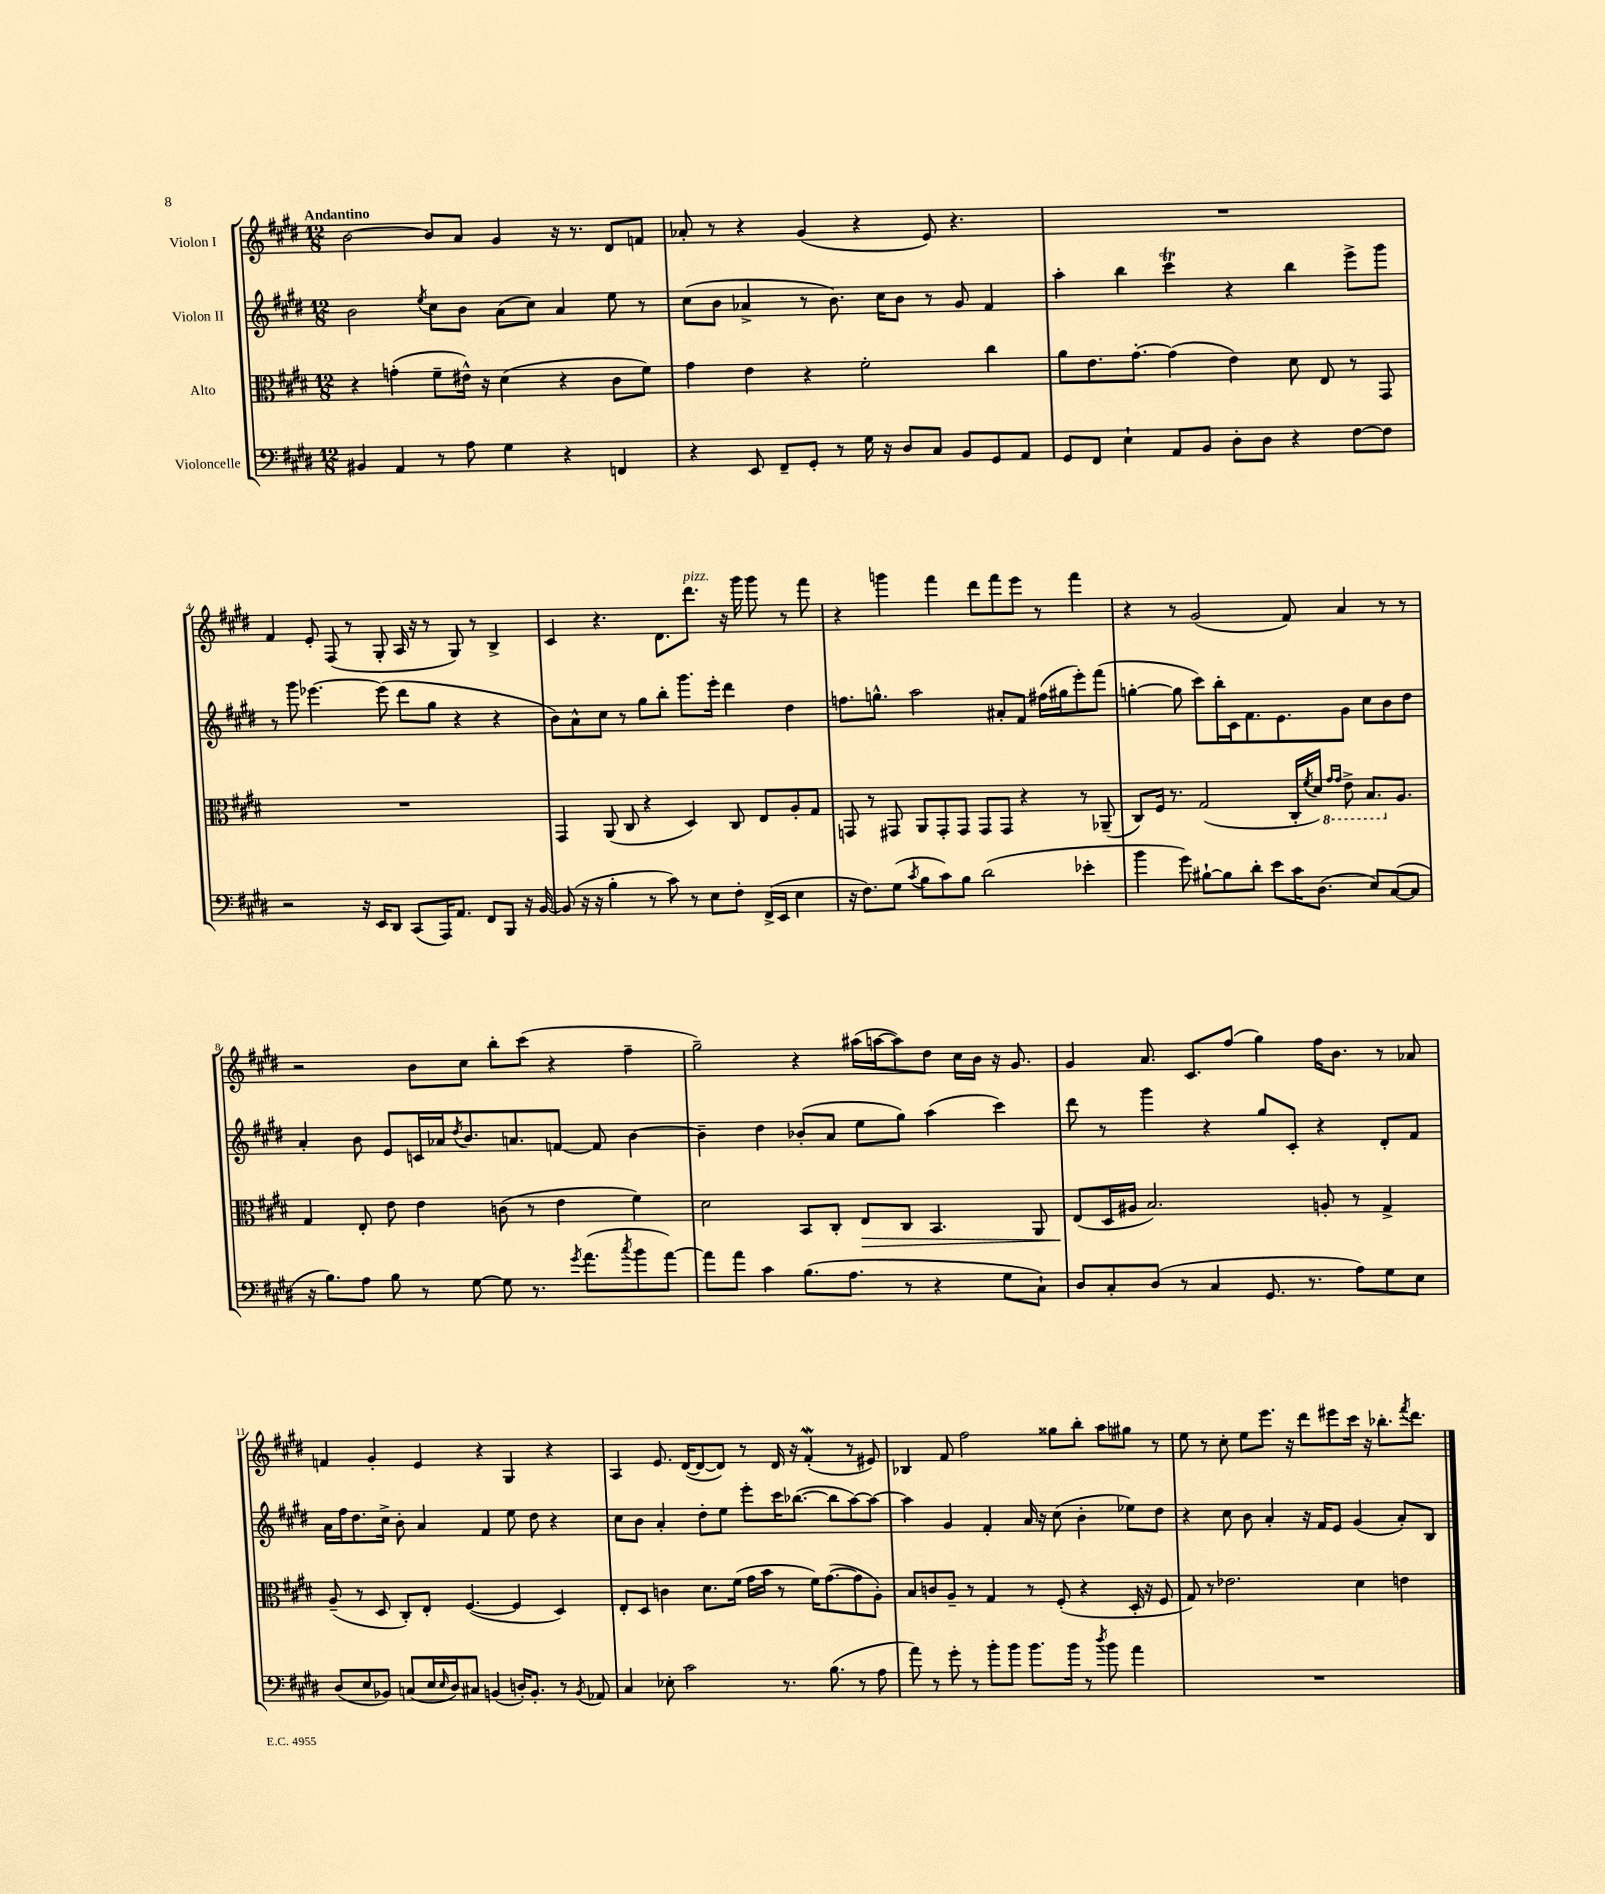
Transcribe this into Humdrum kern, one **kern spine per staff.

**kern	**kern	**kern	**kern
*staff4	*staff3	*staff2	*staff1
*clefF4	*clefC3	*clefG2	*clefG2
*k[f#c#g#d#]	*k[f#c#g#d#]	*k[f#c#g#d#]	*k[f#c#g#d#]
*M12/8	*M12/8	*M12/8	*M12/8
4BB#	4r	2b	[2b
4AA	(4g'	.	.
.	.	8qee	.
8r	8f#~	8cc#	8b]
8A	16e#^^)	8b	8a
.	16r	.	.
4G#	(4d#	(8a	4g#
.	.	8cc#)	.
4r	4r	4a	16r
.	.	.	8.r
4FF	8c#	8ee	8d#
.	8f#)	8r	8f
=	=	=	=
4r	4g#	(8cc#	8a-'
.	.	8b	8r
8EE	4e	4a-^	4r
8FF#~	.	.	.
8GG#'	4r	8r	(4g#
8r	.	8.b)	.
16G#	2f#'	.	4r
16r	.	16cc#	.
8D#	.	8b	.
8C#	.	8r	8e)
8BB	.	8g#	4.r
8GG#	4cc#	4f#	.
8AA	.	.	.
=	=	=	=
8GG#	8a	4aa'	1.r
8FF#	8.e	.	.
4E`	.	4bb	.
.	[8.g#'	.	.
8AA	(4g#]	4ccc#	.
8BB	.	.	.
8D#'	4e)	4r	.
8D#	.	.	.
4r	8d#	4bb	.
.	8E	.	.
[8F#	8r	8eee^	.
8F#]	8GG#	8ggg#	.
=	=	=	=
2r	1.r	8r	4f#
.	.	8ggg#	.
.	.	[4.eee-	8e'
.	.	.	(8F#
16r	.	.	8r
16EE	.	.	.
8DD#	.	(8eee-]	8G#'
(8CC#	.	8ddd#	16A
.	.	.	16r
16AAA)	.	8gg#	8r
8.AA	.	.	.
.	.	4r	8G#)
8FF#	.	.	8r
8BBB	.	4r	4B^
16r	.	.	.
[16BB	.	.	.
=	=	=	=
(8BB]	4GG#	8b)	4c#
16r	.	8a^^	.
16r	.	.	.
4B'	(8AA	8cc#	4.r
.	8C#	8r	.
8r	4r	8gg#	.
8c#)	.	8bb'	8.d#
8r	4D#)	8.ggg#	.
.	.	.	8.ddd#
8E	.	.	.
.	.	16eee'	.
8F#'	8C#	4ddd#	16r
.	.	.	16ggg#
(16FF#^	8E	.	8ggg#
16EE	.	.	.
4E	8A'	4dd#	8r
.	8G#	.	8fff#
=	=	=	=
16r	8GG	8.ff	4r
8.F#)	.	.	.
.	8r	.	.
.	.	8.gg^^	.
(8G#	8GG#	.	4ggg
8qc#	.	.	.
8B	8AA	2aa	.
8c#)	8GG#'	.	4fff#
8B	8GG#	.	.
(2d#	8GG#	.	8ddd#
.	8GG#	8a#'	8fff#
.	4r	8f#	8eee
.	.	(16ff#	8r
.	.	16gg#	.
4e-'	8r	8eee')	4fff#
.	(8AA-~	(8fff#	.
=	=	=	=
4b	8C#)	[4gg'	4r
.	16F#	.	.
.	8.r	.	.
8g#)	.	8gg]	8r
[8B#`	(2G#	8ccc#)	(2g#
8B#]	.	16bb'	.
.	.	16c#	.
8d#'	.	8.f#	.
8e	.	.	.
.	.	8.e	.
16c#	16C#'	.	8f#)
.	8qf#	.	.
(8.D#	16d#)	.	.
.	16qqG#	.	.
.	16qqG#	.	.
.	8E^	8g#	4a
8E)	8.BB	8cc#	.
([8C#	.	8b	8r
.	8.A	.	.
8C#]	.	8dd#	8r
=	=	=	=
16r	4G#	4a'	2r
8.B)	.	.	.
8A	8E'	8b	.
8B	8e	8e	.
8r	4e	16c	8b
.	.	16a-	.
.	.	8qdd#	.
[8G#	.	8.b	8cc#
8G#]	(8c	.	8bb'
.	.	8.a	.
8.r	8r	.	(8ccc#
.	4e	[8f	4r
8qg#	.	.	.
(8.a	.	.	.
.	.	8f]	.
8qcc#	.	.	.
8b	4f#)	[4b	4ff#~
[8a)	.	.	.
=	=	=	=
8a]	2d#	4b~]	2gg#~)
8a	.	.	.
4c#	.	4dd#	.
(8.B	8BB	(8b-'	4r
.	8C#'	8a	.
8.A	.	.	.
.	8E	8ee	(16aa#
.	.	.	[16aa
8r	8C#	8gg#)	8aa])
4r	4.BB	(4aa	8dd#
.	.	.	16cc#
.	.	.	16b
8G#	.	4ccc#)	16r
.	.	.	8.g#
8C#`)	8AA	.	.
=	=	=	=
8D#	(8E	8ddd#	4g#
8C#'	16D#	8r	.
.	16A#	.	.
(8D#	2.B)	4ggg#	8.a
8r	.	.	.
.	.	.	8.c#
4C#	.	4r	.
.	.	.	(8ff#
8.GG#	.	8gg#	4gg#)
.	.	8c#'	.
8.r	.	.	.
.	8A'	4r	16ff#
.	.	.	8.b
8A)	8r	.	.
8G#	4G#^	8d#'	8r
8E	.	8f#	8a-
=	=	=	=
(8D#	(8A~	16a	4f
.	.	16ff#	.
8E	8r	8.dd#	.
8BB-)	8D#	.	4g#'
.	.	16cc#^	.
(8C	8C#')	8b'	.
16E	8E'	4a	4e
16qqE	.	.	.
16D#)	.	.	.
8C#	([4.F#	.	.
(4BB	.	4f#	4r
16D')	4F#]	8ee	4G#
8.BB'	.	.	.
.	.	8dd#	.
8r	4D#)	4r	4r
8qBB	.	.	.
8AA-	.	.	.
=	=	=	=
4C#	8E'	8cc#	4A
.	8D#	8b	.
8E-'	4c	4a'	8.e
2c#	.	.	.
.	.	.	([16d#
.	8.d#	8dd#'	8d#_
.	.	8ee	8d#])
.	(16f#	.	.
.	16g#	8eee'	8r
.	16b	.	.
8.r	8r	16ccc#	16d#
.	.	([8.bb-	16r
.	16f#)	.	(4f#'
(8.B	([8.g#	.	.
.	.	8bb-]	.
8r	8g#]	[8aa)	8r
8A	8A')	8aa_	8e#)
=	=	=	=
8a)	8B	4aa]	4B-
8r	8c	.	.
8g#'	8A~	4g#	8f#
8r	8r	.	2ff#
8b'	4G#	4f#'	.
8b	.	.	.
8.b	8r	16a	.
.	.	16r	.
.	(8F#'	(8cc#	8gg##
16b	.	.	.
8r	4r	4b'	8bb'
8qdd#	.	.	.
8b	.	.	8aa
4a	16D#'	8ee-)	8gg#
.	16r	.	.
.	8F#	8dd#	8r
=	=	=	=
1.r	8G#)	4r	8ee
.	8r	.	8r
.	2.e-	8cc#	8cc#'
.	.	8b	8ee
.	.	4a'	8.eee
.	.	.	16r
.	.	16r	8ddd#
.	.	16f#	.
.	.	8e	8eee#
.	4d#	(4g#	16ccc#
.	.	.	16r
.	.	.	8.bb-'
.	4e	8a')	.
.	.	.	8qfff#
.	.	.	8.ddd#
.	.	8B	.
==	==	==	==
*-	*-	*-	*-
